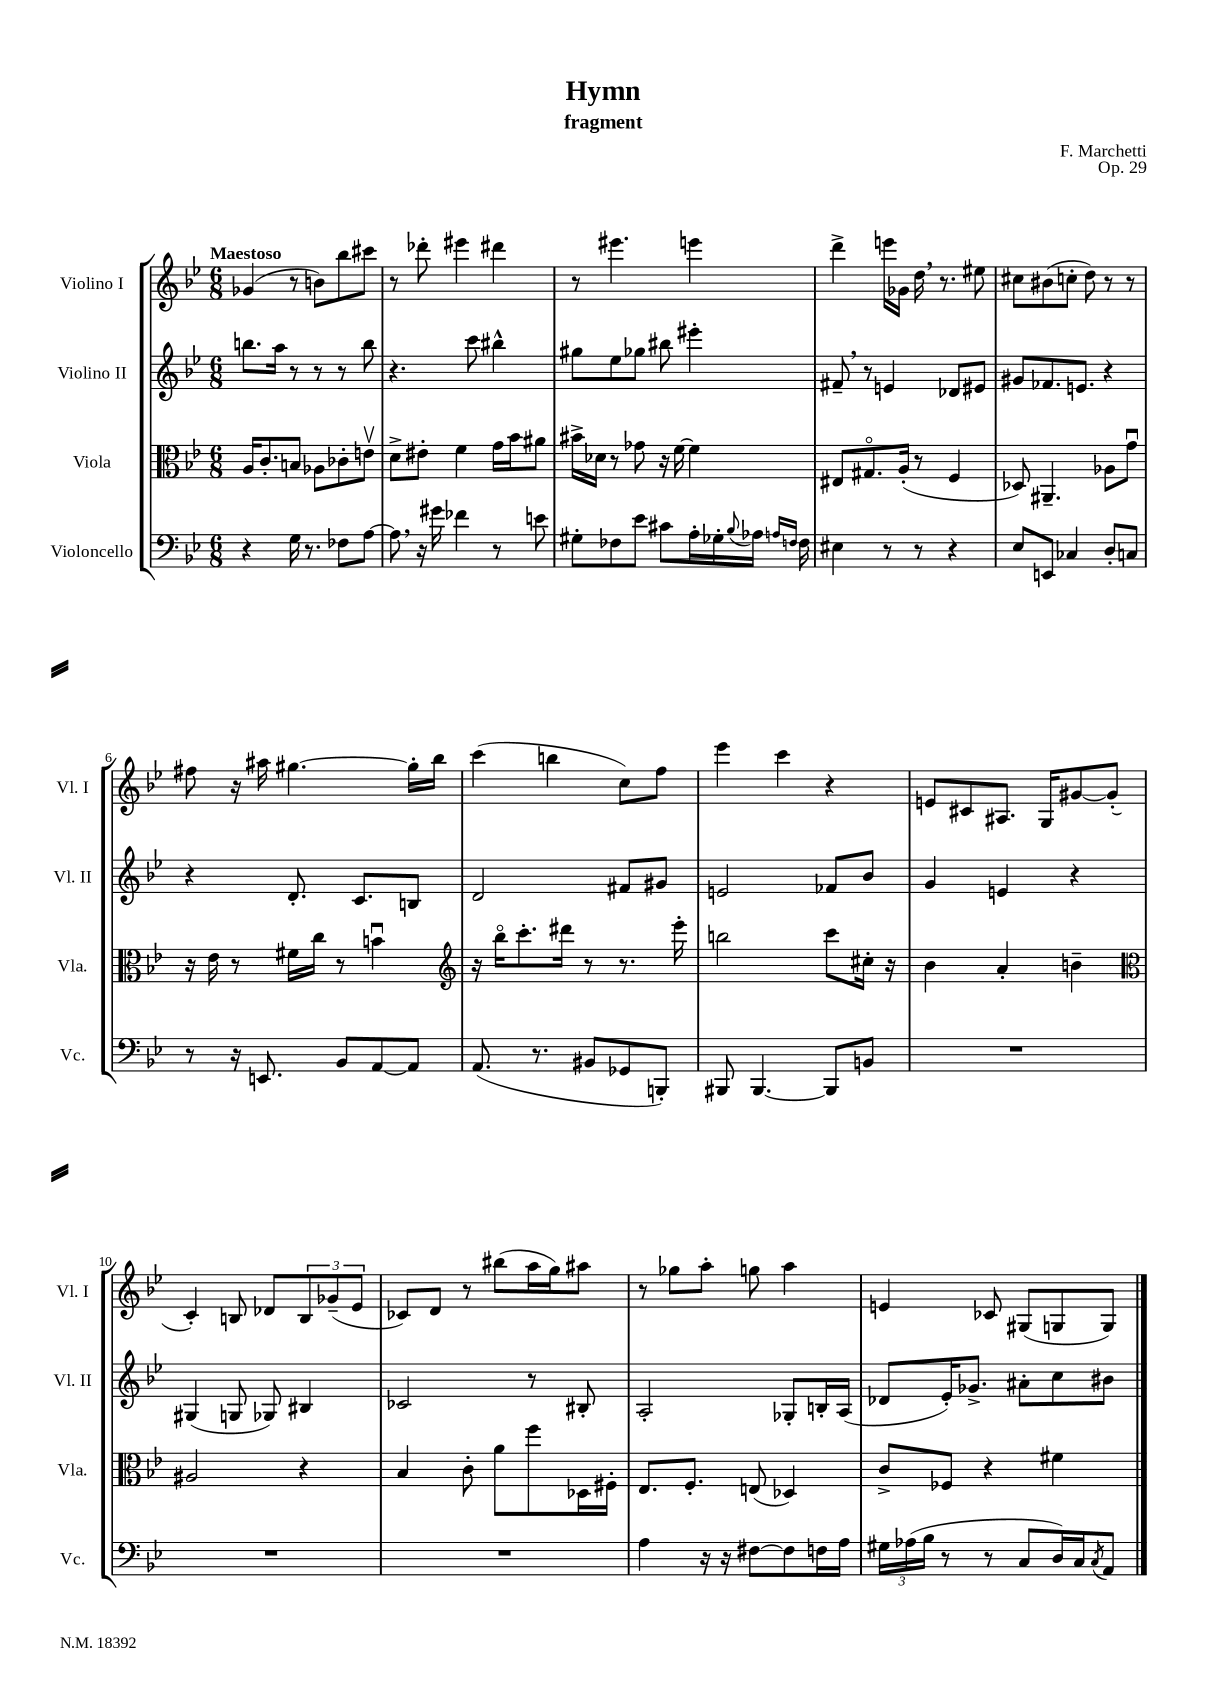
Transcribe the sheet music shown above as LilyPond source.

\header { title = "Hymn" composer = "F. Marchetti" subtitle = "fragment" opus = "Op. 29" }
<<
\new StaffGroup <<
\new Staff = "s0" \with { instrumentName = "Violino I" shortInstrumentName = "Vl. I" } {
    \clef treble \key bes \major \numericTimeSignature \time 6/8 \tempo "Maestoso"
    ges'4( r8 b'8) bes''8 cis'''8 |
    r8 des'''8-. eis'''4 dis'''4 |
    r8 eis'''4. e'''4 |
    d'''4-> e'''16 ges'16 d''16 \breathe r8. eis''8 |
    cis''8 bis'8( c''8-. d''8) r8 r8 |
    fis''8 r16 ais''16 gis''4.~ gis''16-. bes''16 |
    c'''4( b''4 c''8) f''8 |
    ees'''4 c'''4 r4 |
    e'8 cis'8 ais8. g16 gis'8~ gis'8-.( |
    c'4-.) b8 des'8 \tuplet 3/2 { b8 ges'8--( ees'8 } |
    ces'8) d'8 r8 bis''8( a''16 g''16) ais''8 |
    r8 ges''8 a''8-. g''8 a''4 |
    e'4 ces'8 gis8( g8 g8) \bar "|." |
}
\new Staff = "s1" \with { instrumentName = "Violino II" shortInstrumentName = "Vl. II" } {
    \clef treble \key bes \major \numericTimeSignature \time 6/8
    b''8. a''16 r8 r8 r8 b''8 |
    r4. c'''8 bis''4-^ |
    gis''8 ees''8 ges''8 bis''8 eis'''4-. |
    fis'8-- \breathe r8 e'4 des'8 eis'8 |
    gis'8 fes'8. e'8. r4 |
    r4 d'8.-. c'8. b8 |
    d'2 fis'8 gis'8 |
    e'2 fes'8 bes'8 |
    g'4 e'4 r4 |
    gis4( g8 ges8) bis4 |
    ces'2 r8 bis8-. |
    a2-. ges8-. b16-. a16( |
    des'8 ees'16-.) ges'8.-> ais'8-. c''8 bis'8 \bar "|." |
}
\new Staff = "s2" \with { instrumentName = "Viola" shortInstrumentName = "Vla." } {
    \clef alto \key bes \major \numericTimeSignature \time 6/8
    a16 c'8.-. b8 aes8 ces'8-. e'8\upbow |
    d'8-> eis'8-. f'4 g'16 bes'16 ais'8 |
    bis'16-> des'16 r8 ges'8 r16 f'16~ f'4 |
    eis8 gis8.\flageolet a16-.( r8 f4 |
    des8) ais,4.-- aes8 g'8\downbow |
    r16 ees'16 r8 fis'16 c''16 r8 b'4\downbow |
    \clef treble r16 bes''16\flageolet c'''8.-. dis'''16 r8 r8. ees'''16-. |
    b''2 c'''8 cis''16-. r16 |
    bes'4 a'4-. b'4-- |
    \clef alto ais2 r4 |
    bes4 c'8-. a'8 f''8 des16 fis16-. |
    ees8. f8.-. e8( des4) |
    c'8-> fes8 r4 fis'4 \bar "|." |
}
\new Staff = "s3" \with { instrumentName = "Violoncello" shortInstrumentName = "Vc." } {
    \clef bass \key bes \major \numericTimeSignature \time 6/8
    r4 g16 r8. fes8 a8~ |
    a8 \breathe r16 gis'16 fes'4 r8 e'8 |
    gis8-. fes8 ees'8 cis'8 a16-. ges16-. \appoggiatura { bes8 } aes16 \grace { a16 f16 } f16 |
    eis4 r8 r8 r4 |
    ees8 e,8 ces4 d8-. c8 |
    r8 r16 e,8. bes,8 a,8~ a,8 |
    a,8.( r8. bis,8 ges,8 b,,8-.) |
    bis,,8 bis,,4.~ bis,,8 b,8 |
    R2. |
    R2. |
    R2. |
    a4 r16 r16 fis8~ fis8 f16 a16 |
    \tuplet 3/2 { gis16 aes16( bes16 } r8 r8 c8 d16) c16 \acciaccatura { c8 } a,8 \bar "|." |
}
>>
>>
